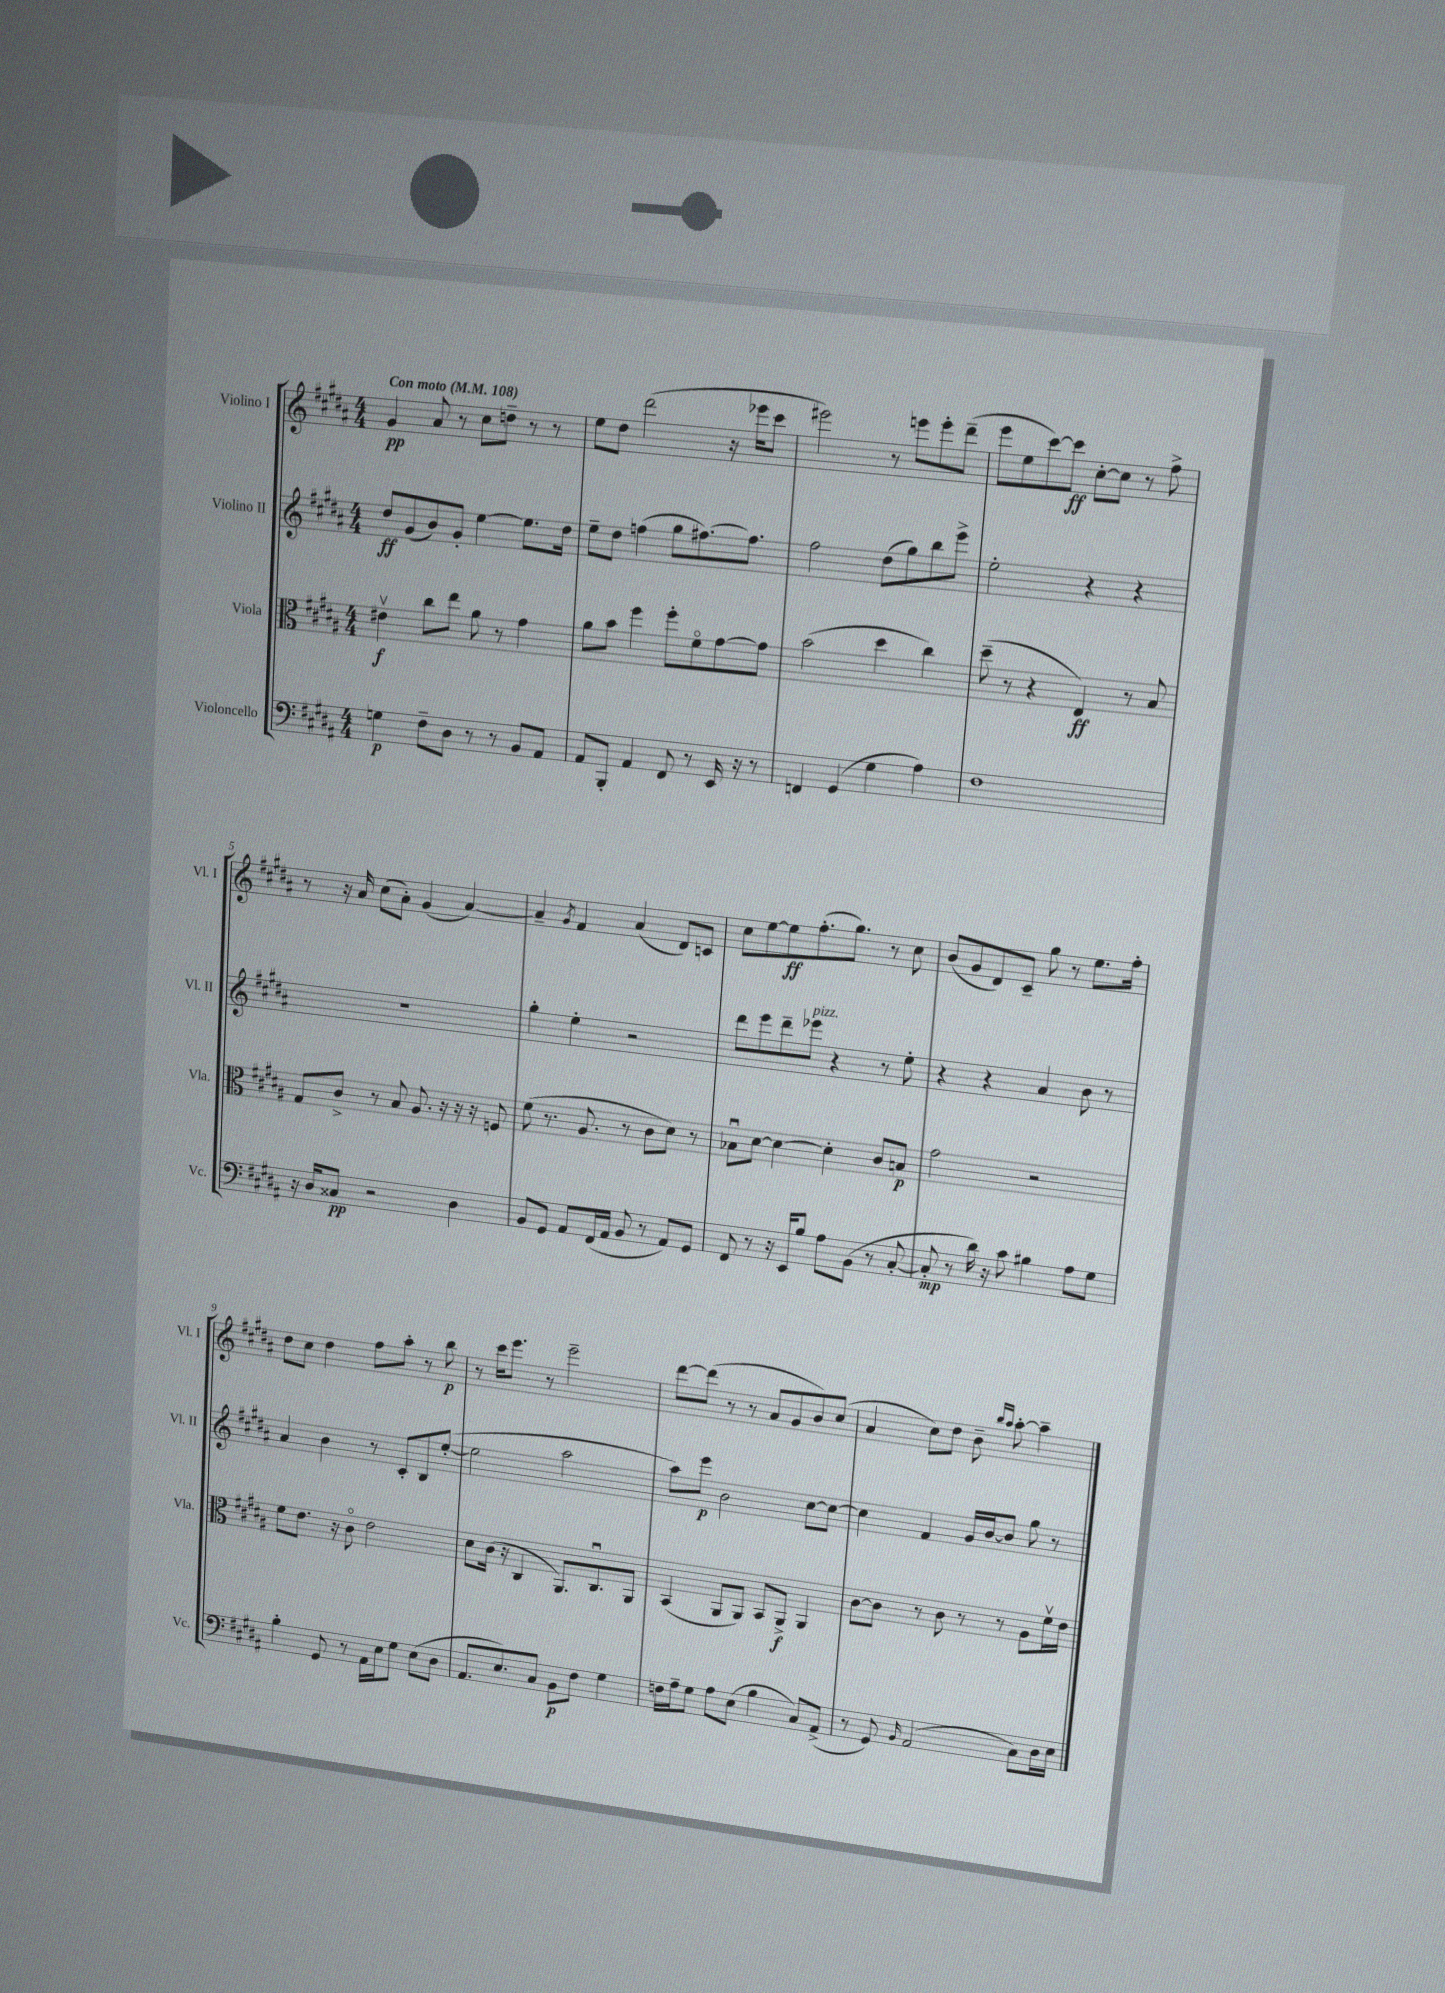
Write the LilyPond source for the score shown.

<<
\new StaffGroup <<
\new Staff = "s0" \with { instrumentName = "Violino I" shortInstrumentName = "Vl. I" } {
    \clef treble \key b \major \numericTimeSignature \time 4/4 \tempo "Con moto" 4 = 108
    gis'4\pp ais'8 r8 cis''8 d''8-- r8 r8 |
    e''8 dis''8 dis'''2( r16 ees'''16 cis'''8 |
    eis'''2) r8 e'''8 e'''8-. dis'''8--( |
    e'''8 e''8 cis'''8~) cis'''8\ff cis''8~-. cis''8 r8 fis''8-> |
    r8 r16 ais'16 cis''8( ais'8-.) gis'4( ais'4~) |
    ais'4-- \acciaccatura { gis'8 } fis'4 ais'4( dis'8) c'8 |
    cis''8 e''8~ e''8\ff fis''8.-.( gis''8.) r8 cis''8 |
    b'8( gis'8 dis'8) cis'8-- gis''8 r8 e''8. fis''16-. |
    dis''8 cis''8 dis''4 fis''8 ais''8-. r8 b''8\p |
    r8 cis'''16 e'''8. r8 e'''2-- |
    dis'''8~ dis'''8( r8 r8 ais'8 gis'8 b'8) cis''8( |
    ais'4 cis''8) dis''8 b'8-- \grace { b''16 ais''16 } ais''8~-. ais''4-- \bar "|." |
}
\new Staff = "s1" \with { instrumentName = "Violino II" shortInstrumentName = "Vl. II" } {
    \clef treble \key b \major \numericTimeSignature \time 4/4
    dis''8\ff gis'8( b'8) gis'8-. e''4~ e''8. dis''16 |
    e''8-- dis''8 f''4( gis''8 fis''8.~) fis''8. |
    fis''2 dis''8( gis''8) b''8 e'''8-> |
    e''2-. r4 r4 |
    R1 |
    gis''4-. e''4-. r2 |
    dis'''8 e'''8 dis'''8-- ees'''8^\markup { \italic "pizz." } r4 r8 e''8-. |
    r4 r4 ais'4 b'8 r8 |
    ais'4 b'4 r8 cis'8-. b8 e''8~-.( |
    e''2 ais''2 |
    ais''8) e'''8\p b'2 cis''8~ cis''8~ |
    cis''4 fis'4 gis'16 b'16~ b'8 gis''8 r8 \bar "|." |
}
\new Staff = "s2" \with { instrumentName = "Viola" shortInstrumentName = "Vla." } {
    \clef alto \key b \major \numericTimeSignature \time 4/4
    eis'4\upbow\f cis''8 e''8 ais'8 r8 gis'4 |
    ais'8 b'8 fis''4 fis''8-. fis'8\flageolet gis'8~ gis'8 |
    b'2( dis''4 cis''4) |
    dis''8--( r8 r4 e4\ff) r8 b8 |
    gis8 cis'8-> r8 b8 ais8. r16 r16 r16 f8 |
    fis'8( r8. ais8. r8 cis'8 dis'8) r8 |
    bes8\downbow dis'8~ dis'4~ dis'4-. cis'8 b8\p |
    gis'2 r2 |
    fis'8 e'8. r16 cis'8\flageolet e'2 |
    dis'8 cis'16( r16 cis4 ais,8.) cis8.\downbow ais,8 |
    b,4( ais,8 ais,8) b,8 ais,8->\f ais,4 |
    cis'8~ cis'8 r8 cis'8 r8 r8 ais8 fis'16\upbow e'16 \bar "|." |
}
\new Staff = "s3" \with { instrumentName = "Violoncello" shortInstrumentName = "Vc." } {
    \clef bass \key b \major \numericTimeSignature \time 4/4
    g4\p fis8-- dis8 r8 r8 b,8 ais,8 |
    ais,8 b,,8-. ais,4 fis,8 r8 e,16 r16 r8 |
    f,4 gis,4( gis4 ais4) |
    fis1 |
    r16 dis16 cisis8\pp r2 dis4 |
    b,8 gis,8 ais,8 fis,16( ais,16 b,8 r8 ais,8) gis,8 |
    fis,8 r8 r16 e,16 b8 ais8 b,8( r8 cis8~-. |
    cis8-.\mp r8 dis'16) r16 cis'8 bis4 ais8 gis8 |
    b4-. gis,8 r8 ais,16 e16 gis8 e8( dis8 |
    ais,8. e8.) cis8 b,8\p fis8 gis4 |
    f16 ais16-- gis8 ais8 e8( b4 cis8) ais,8->( |
    r8 gis,8) \grace { b,16 } ais,2( cis8) dis16 e16 \bar "|." |
}
>>
>>
